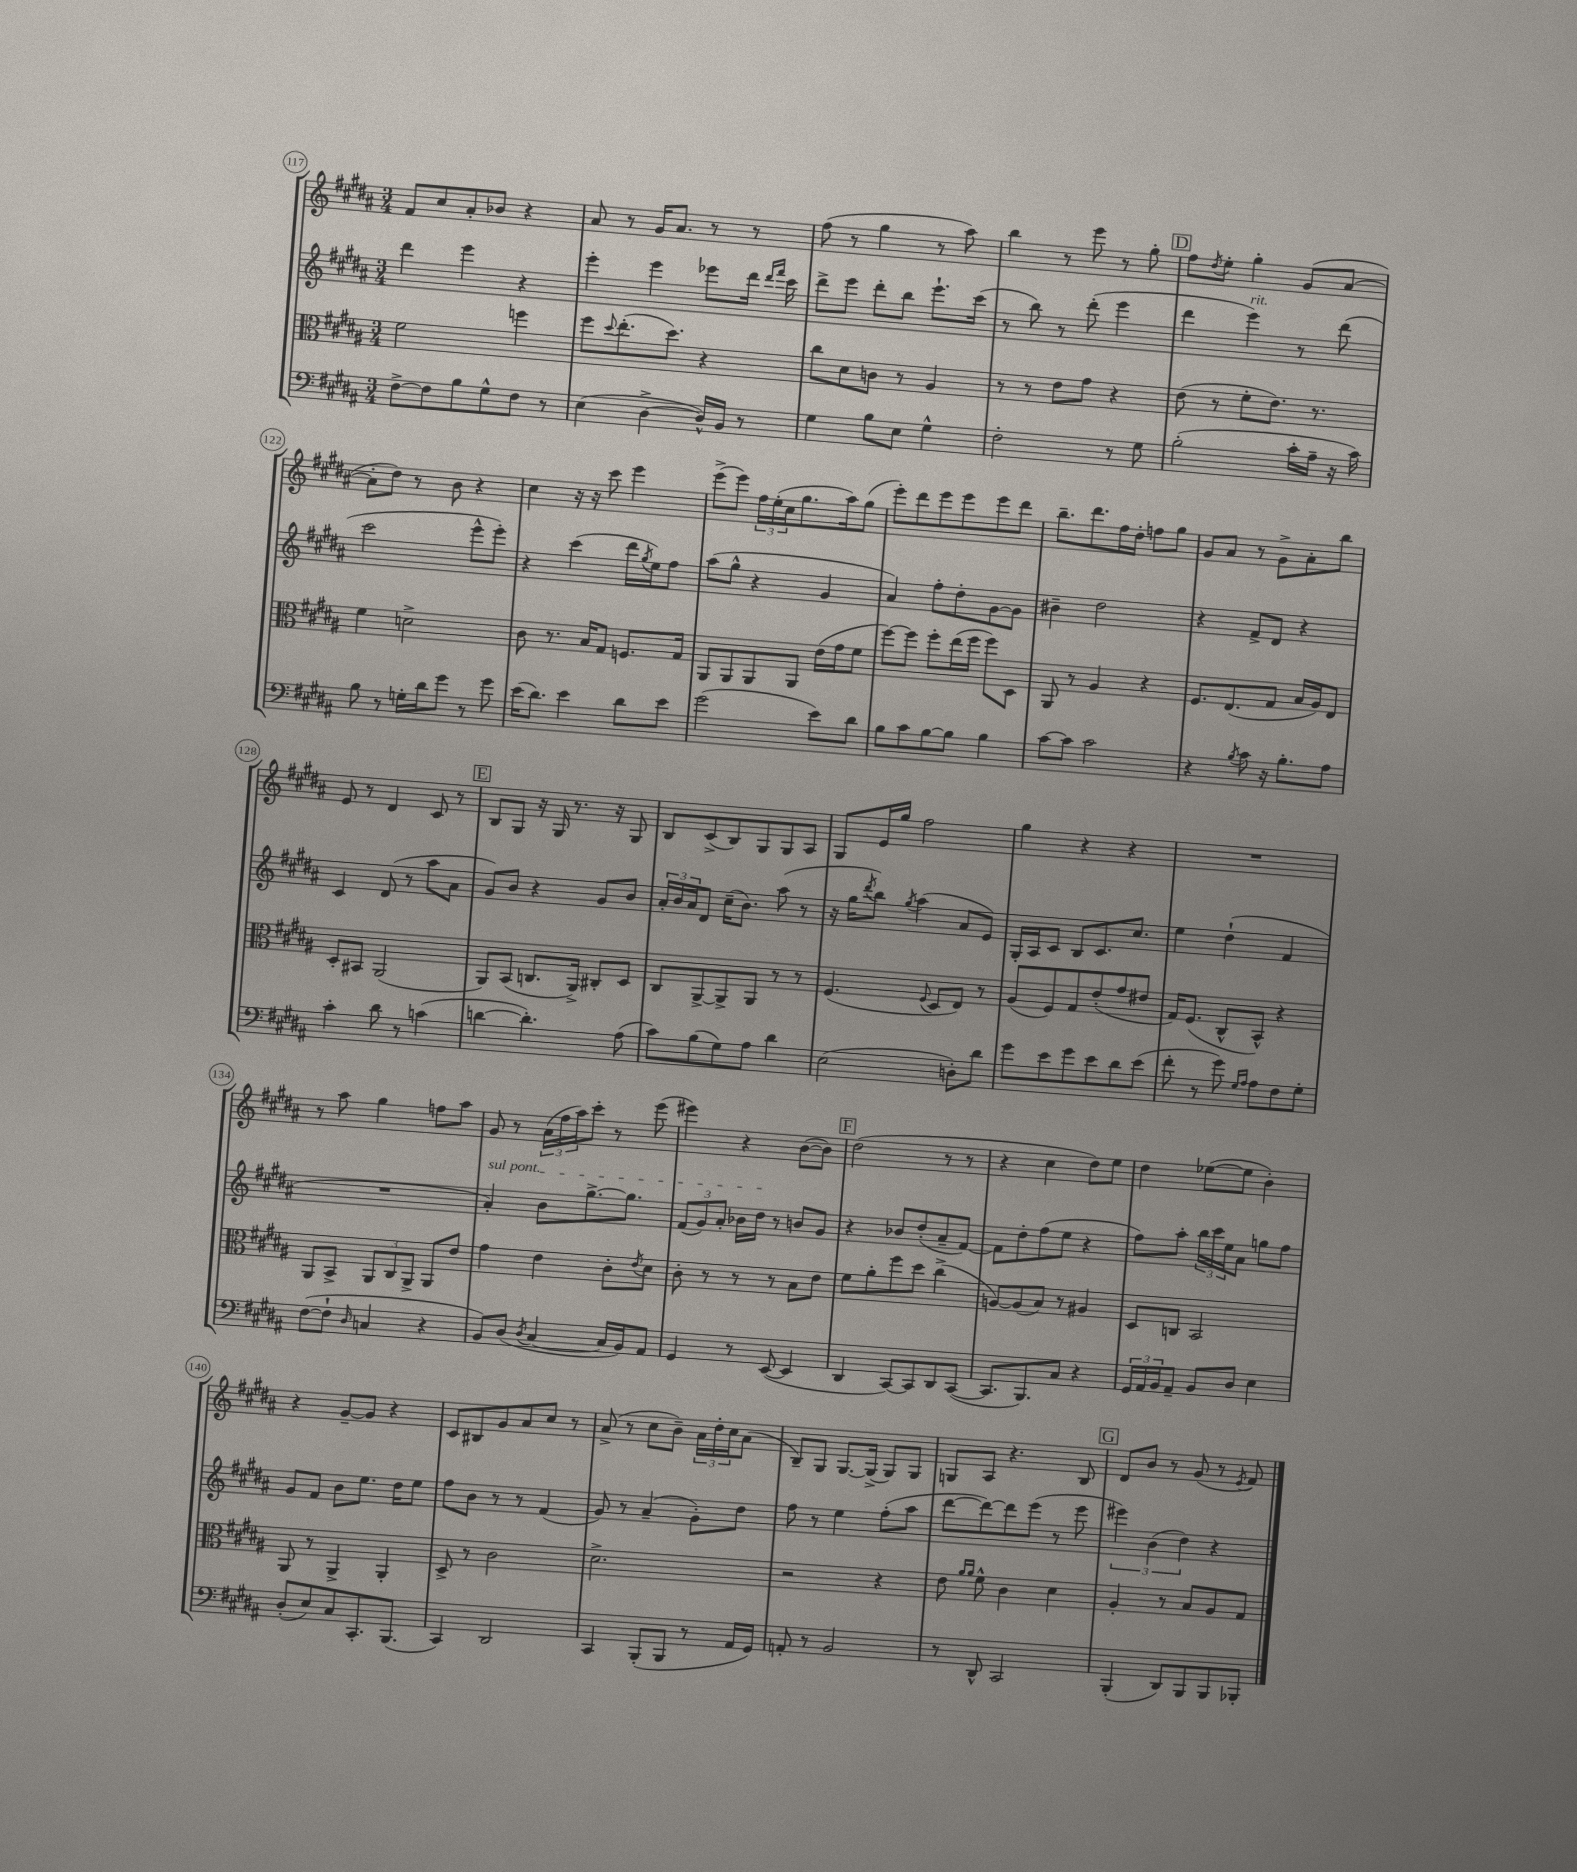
<<
\new StaffGroup <<
\new Staff = "s0" {
    \clef treble \key b \major \numericTimeSignature \time 3/4
    fis'8 cis''8 ais'8-. bes'8 r4 |
    ais'8 r8 gis'16 ais'8. r8 r8 |
    fis''8( r8 gis''4 r8 ais''8) |
    b''4 r8 e'''8 r8 gis''8-. |
    \mark \markup { \box "D" } fis''8 \acciaccatura { dis''8 } e''8-. gis''4-. gis'8( ais'8~ |
    ais'8-. dis''8) r8 b'8 r4 |
    cis''4 r16 r16 cis'''8 e'''4 |
    e'''8->( e'''8) \tuplet 3/2 { fis''16 e''16-.( cis''16 } gis''8. ais''16) gis''8( |
    e'''8-.) dis'''8 e'''8 e'''8 e'''8 dis'''8 |
    b''8.-- dis'''8. fis''16 dis''16-. f''8 gis''8 |
    gis'8 ais'8 r8 gis'8-> ais'8-. b''8 |
    e'8 r8 dis'4 cis'8 r8 |
    \mark \markup { \box "E" } b8 gis8 r16 gis16 r8. r16 gis8 |
    b8 cis'8->( b8) gis8 gis8 ais8 |
    gis8 e'16 gis''16 fis''2 |
    gis''4 r4 r4 |
    R2. |
    r8 ais''8 gis''4 f''8 ais''8 |
    gis'8 r8 \tuplet 3/2 { ais'16( fis''16 ais''16) } cis'''8-. r8 e'''8( |
    eis'''4) r4 b'8~( b'8) |
    \mark \markup { \box "F" } dis''2( r8 r8 |
    r4 cis''4 dis''8) e''8 |
    dis''4 ees''8~( ees''8 b'4-.) |
    r4 gis'8~-- gis'8 r4 |
    cis'8 bis8 gis'8 ais'8 cis''8 r8 |
    ais'8->( r8 cis''8 b'8--) \tuplet 3/2 { ais'16 dis''16-. cis''16 } ais'8( |
    b8--) gis8 gis8.~ gis16->( gis8) gis8 |
    g8 ais8 r4. b8 |
    \mark \markup { \box "G" } dis'8 b'8 r8 gis'8( r8 \acciaccatura { e'8 } fis'8) \bar "|." |
}
\new Staff = "s1" {
    \clef treble \key b \major \numericTimeSignature \time 3/4
    dis'''4 e'''4 r4 |
    e'''4-. e'''4 ees'''8 dis'''16 \grace { dis'''16 fis'''16 } cis'''16 |
    dis'''8-> e'''8 dis'''8-. b''8 e'''8.-! cis'''16( |
    r8 b''8) r8 dis'''8-.( e'''4 |
    \mark \markup { \box "D" } dis'''4 e'''4^\markup { \italic "rit." }) r8 dis'''8( |
    cis'''2 e'''8-^ e'''8-.) |
    r4 cis'''4( dis'''16 \acciaccatura { gis''8 } e''16) fis''8 |
    ais''8( gis''8-^ r4 gis'4 |
    ais'4) fis''8-. dis''8-. gis'8~ gis'8 |
    bis'4-- dis''2 |
    r4 fis'8-> dis'8 r4 |
    cis'4 dis'8( r8 ais''8 ais'8 |
    \mark \markup { \box "E" } gis'8) b'8 r4 gis'8 b'8 |
    \tuplet 3/2 { ais'16-. b'16 ais'16 } dis'8 cis''16--( b'8.) ais''8( r8 |
    r16 gis''16 \acciaccatura { dis'''8 } b''8) \acciaccatura { gis''8 } ais''4( ais'8 e'8) |
    gis16-. ais16 cis'8 b8 cis'8. cis''8. |
    e''4 dis''4-!( fis'4 |
    R2. |
    \once \override TextSpanner.bound-details.left.text = \markup { \italic "sul pont." } ais'4-.\startTextSpan) b'8 gis''8.~-> gis''8. |
    \tuplet 3/2 { fis'8( gis'8) ais'8-. } bes'16 dis''16\stopTextSpan r8 b'8 gis'8 |
    \mark \markup { \box "F" } r4 bes'8 dis''8-.( ais'8-- fis'8~) |
    fis'8 dis''8-. fis''8( e''8 r4 |
    fis''8) ais''8-. \tuplet 3/2 { b''16 cis'''16 e''16 } ais'8 g''8 fis''8 |
    gis'8 fis'8 b'8 e''8. dis''16 e''8 |
    fis''8 b'8 r8 r8 fis'4( |
    gis'8) r8 ais'4--( gis'8-.) dis''8 |
    fis''8 r8 e''4 fis''8-.( ais''8 |
    dis'''8~ dis'''8~) dis'''8 e'''8( r8 e'''8 |
    \mark \markup { \box "G" } \tuplet 3/2 { eis'''4) b'4( dis''4) } r4 \bar "|." |
}
\new Staff = "s2" {
    \clef alto \key b \major \numericTimeSignature \time 3/4
    fis'2 f''4 |
    fis''8 \appoggiatura { dis''8 } e''8.-.( dis''8.) r4 |
    cis''8 dis'8 c'8 r8 ais4 |
    r8 r8 e'8 gis'8 r4 |
    \mark \markup { \box "D" } e'8( r8 fis'8-. e'8.) r8. |
    fis'4 d'2-> |
    cis'8 r8. b16 gis8 f8. gis16 |
    ais,8 ais,8 ais,8 ais,8 e'16( gis'16 fis'8 |
    fis''8~) fis''8 fis''8-. e''16( fis''16 fis''8) dis8 |
    ais,8 r8 ais4 r4 |
    fis8. e8.( gis8 b16 ais16) e8 |
    dis8-. bis,8 ais,2( |
    \mark \markup { \box "E" } ais,8) b,8( c8. ais,16->) cis8-. dis8 |
    cis8 ais,8~-> ais,8-> ais,8 r8 r8 |
    fis4.( \appoggiatura { fis8 } dis8 e8) r8 |
    ais8( fis8) gis8 e'8-.( gis'8 eis'8 |
    gis16) fis8.( cis8-^ b,8-^) r4 |
    ais,8 b,8-> \tuplet 3/2 { ais,8 cis8 ais,8-> } ais,8 e'8 |
    gis'4 e'4 cis'8-. \acciaccatura { e'8 } dis'8 |
    cis'8-. r8 r8 r8 b8 e'8 |
    \mark \markup { \box "F" } fis'8 ais'8-. fis''8 dis''8 cis''4->( |
    a8~) a8( b8) r8 ais4 |
    dis8 c8 b,2 |
    ais,8 r8 ais,4-> ais,4-. |
    dis8-> r8 cis'2 |
    dis'2.-> |
    r2 r4 |
    e'8 \grace { ais'16 ais'16 } fis'8-^ cis'4 dis'4 |
    \mark \markup { \box "G" } ais4-. r8 b8 ais8 gis8 \bar "|." |
}
\new Staff = "s3" {
    \clef bass \key b \major \numericTimeSignature \time 3/4
    fis8~-> fis8 b8 gis8-^ fis8 r8 |
    e4( dis4~-> dis16-^) b,16 r8 |
    gis4 b8 e8 gis4-^ |
    fis2-. r8 gis8 |
    \mark \markup { \box "D" } b2-.( cis'16-. ais16-- r16 cis'16) |
    b8 r8 g16-. dis'16 gis'8 r8 gis'8 |
    e'16( dis'8.) e'4 dis'8 e'8 |
    gis'2( e'8) dis'8 |
    b8 cis'8 b8~ b8 b4 |
    cis'8~ cis'8 cis'2 |
    r4 \acciaccatura { b8 } cis'8 r16 b8.-. ais8 |
    cis'4-. dis'8 r8 c'4( |
    \mark \markup { \box "E" } d'4~ d'4.-.) ais8( |
    cis'8) b8( gis8) ais8 dis'4 |
    e2( d8-.) dis'8 |
    gis'8 e'8 gis'8 e'8 dis'8 e'8( |
    fis'8-. r8 gis'8) \grace { gis16 ais16 } ais8 fis8 gis8-. |
    fis8~( fis8-! \grace { dis16 } c4 r4 |
    b,8) dis8( \acciaccatura { dis8 } cis4~ cis16 b,16) ais,8 |
    gis,4 r8 e,8~( e,4 |
    \mark \markup { \box "F" } dis,4 cis,8~) cis,8 dis,8 cis,8~( |
    cis,8. b,,8.) cis8 r4 |
    \tuplet 3/2 { gis,16 ais,16 b,16 } ais,8-- b,8 dis8 e4 |
    dis8-.( e8) cis8 cis,8.-. b,,8.( |
    cis,4) dis,2 |
    cis,4 b,,8-.( b,,8 r8 ais,16 gis,16) |
    a,8-. r8 b,2 |
    r8 dis,8-^ cis,2 |
    \mark \markup { \box "G" } b,,4-.( dis,8) b,,8 b,,8 bes,,8-. \bar "|." |
}
>>
>>
\layout { \context { \Score currentBarNumber = #117 \override BarNumber.stencil = #(make-stencil-circler 0.1 0.3 ly:text-interface::print) } }
